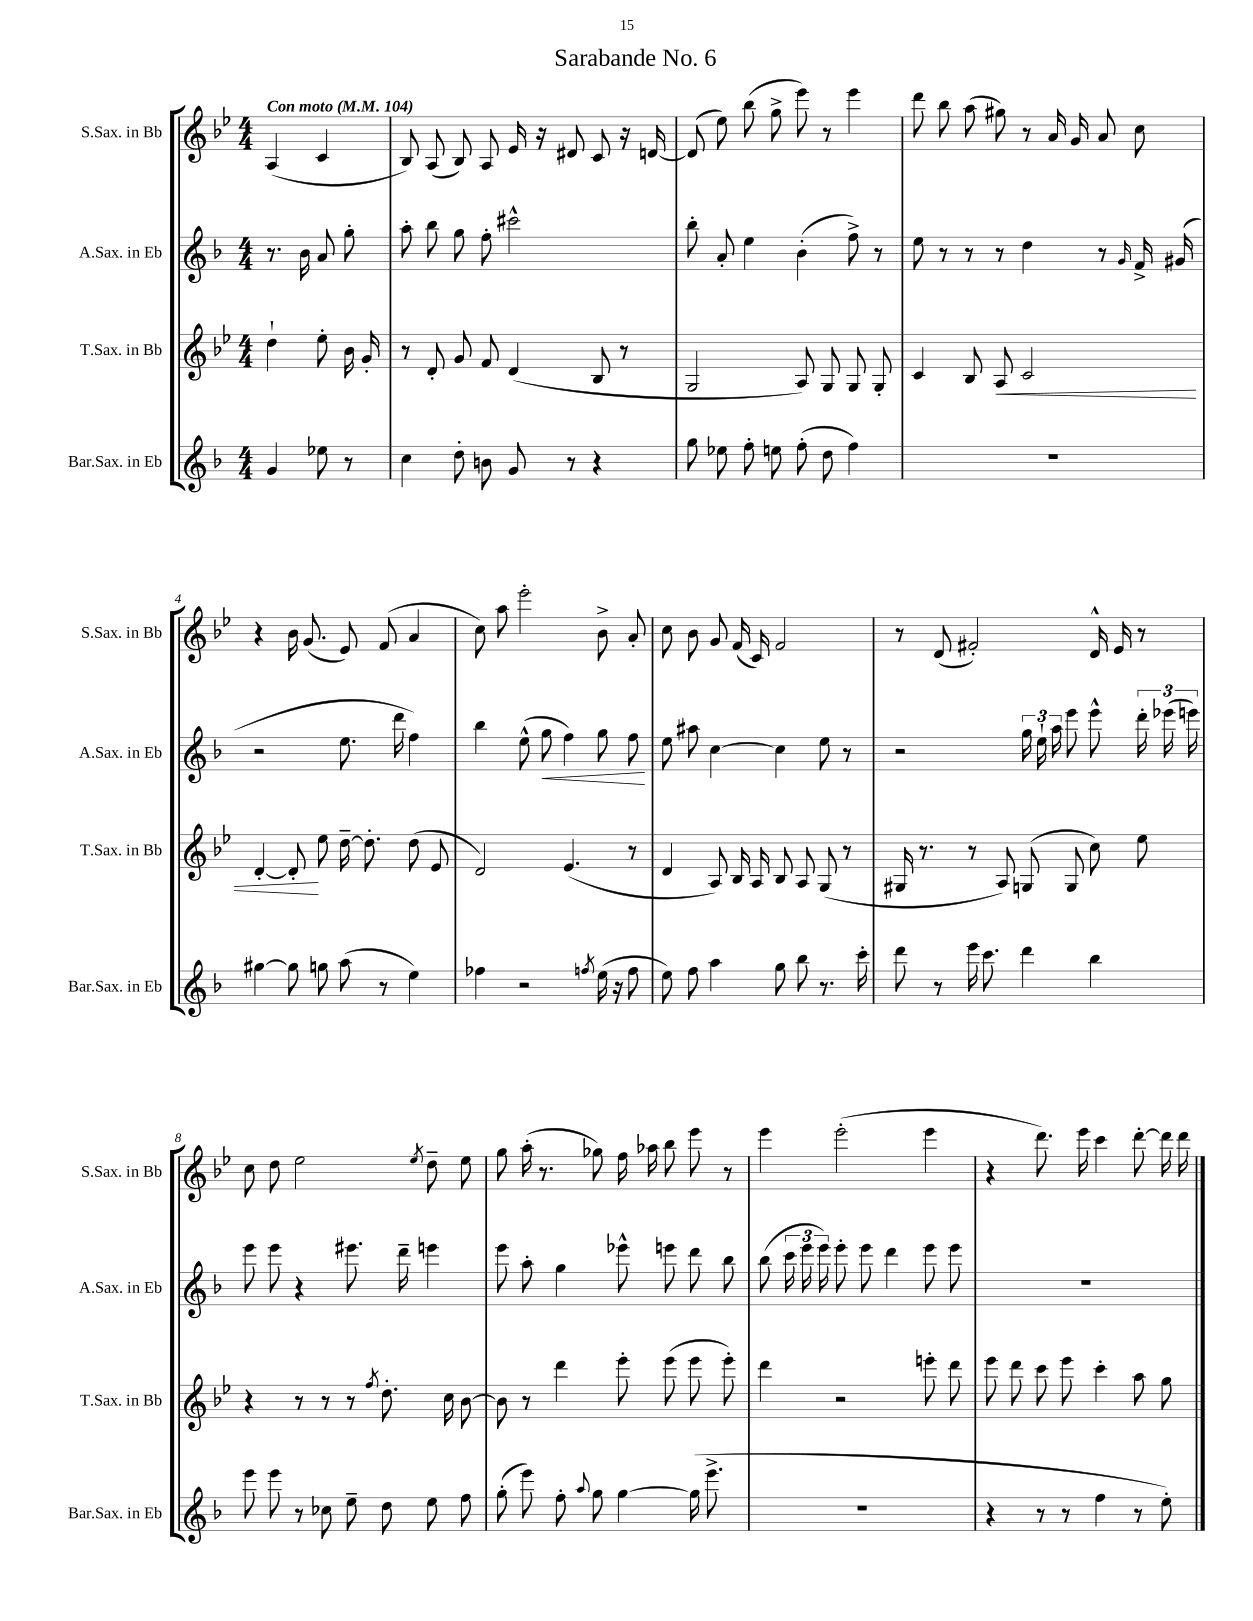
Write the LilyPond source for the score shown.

\header { title = "Sarabande No. 6" }
<<
\new StaffGroup <<
\new Staff = "s0" \with { instrumentName = "S.Sax. in Bb" shortInstrumentName = "S.Sax. in Bb" } {
    \clef treble \key bes \major \numericTimeSignature \time 4/4 \partial 2 \tempo "Con moto" 4 = 104
    \autoBeamOff a4( c'4 |
    bes8) a8( bes8) a8 ees'16 r16 dis'8 c'8 r16 d'16~ |
    d'8( ees''8) bes''8( g''8-> ees'''8) r8 ees'''4 |
    d'''8 bes''8 a''8( gis''8) r8 a'16 g'16 a'8 c''8 |
    r4 bes'16 g'8.( ees'8) f'8( a'4 |
    c''8) a''8 ees'''2-. bes'8-> a'8-. |
    c''8 bes'8 g'8 f'16( c'16) f'2 |
    r8 d'8( fis'2-.) d'16-^ ees'16 r8 |
    c''8 d''8 ees''2 \acciaccatura { ees''8 } d''8-- ees''8 |
    g''8 a''16-.( r8. ges''8) f''16 aes''16 bes''8 ees'''8 r8 |
    ees'''4 ees'''2-.( ees'''4 |
    r4 d'''8.) ees'''16 c'''4 d'''8~-. d'''16 d'''16 \bar "|." |
}
\new Staff = "s1" \with { instrumentName = "A.Sax. in Eb" shortInstrumentName = "A.Sax. in Eb" } {
    \clef treble \key f \major \numericTimeSignature \time 4/4 \partial 2
    \autoBeamOff r8. bes'16 a'8 g''8-. |
    a''8-. bes''8 g''8 f''8-. cis'''2-^ |
    bes''8-. a'8-. e''4 bes'4-.( f''8->) r8 |
    e''8 r8 r8 r8 d''4 r8 \grace { g'16 } f'16-> gis'16( |
    r2 e''8. d'''16 f''4) |
    bes''4 e''8-^( g''8\< f''4) g''8 f''8\! |
    e''8 ais''8 c''4~ c''4 e''8 r8 |
    r2 \tuplet 3/2 { g''16 e''16-! a''16 } e'''8 e'''8-^ \tuplet 3/2 { d'''16-. ees'''16( e'''16) } |
    e'''8 e'''8 r4 eis'''8. d'''16-- e'''4 |
    e'''8 a''8-. g''4 ees'''8-^ e'''8 d'''8 bes''8 |
    bes''8( \tuplet 3/2 { c'''16 e'''16 e'''16) } e'''8-. e'''8 d'''4 e'''8 e'''8 |
    R1 \bar "|." |
}
\new Staff = "s2" \with { instrumentName = "T.Sax. in Bb" shortInstrumentName = "T.Sax. in Bb" } {
    \clef treble \key bes \major \numericTimeSignature \time 4/4 \partial 2
    \autoBeamOff d''4-! ees''8-. bes'16 g'16-. |
    r8 d'8-. g'8 f'8 d'4( bes8 r8 |
    g2 a8) g8 g8 g8-. |
    c'4 bes8 a8\< c'2 |
    d'4~-. d'8-.\! ees''8 d''16~-- d''8.-. d''8( ees'8 |
    d'2) ees'4.( r8 |
    d'4 a8) bes16 a16 bes8 a8 g8( r8 |
    gis16 r8. r8 a8) g8( g8 c''8) ees''8 |
    r4 r8 r8 r8 \acciaccatura { f''8 } d''8.-. c''16 bes'8~ |
    bes'8 r8 d'''4 ees'''8-. ees'''8( ees'''8 ees'''8-.) |
    d'''4 r2 e'''8-. d'''8 |
    ees'''8 d'''8 c'''8 ees'''8 c'''4-. a''8 g''8 \bar "|." |
}
\new Staff = "s3" \with { instrumentName = "Bar.Sax. in Eb" shortInstrumentName = "Bar.Sax. in Eb" } {
    \clef treble \key f \major \numericTimeSignature \time 4/4 \partial 2
    \autoBeamOff g'4 ees''8 r8 |
    c''4 d''8-. b'8 g'8 r8 r4 |
    g''8 ees''8 f''8-. e''8 f''8-.( d''8 f''4) |
    R1 |
    gis''4~ gis''8 g''8 a''8( r8 e''4) |
    fes''4 r2 \acciaccatura { f''8 } e''16( r16 f''8 |
    e''8) f''8 a''4 g''8 bes''8 r8. c'''16-. |
    d'''8 r8 e'''16 c'''8. d'''4 bes''4 |
    e'''8 e'''8 r8 ces''8 e''8-- d''8 e''8 f''8 |
    g''8-.( e'''8) f''8-. \appoggiatura { a''8 } g''8 g''4~ g''16( e'''8.-> |
    R1 |
    r4 r8 r8 f''4 r8 e''8-.) \bar "|." |
}
>>
>>
